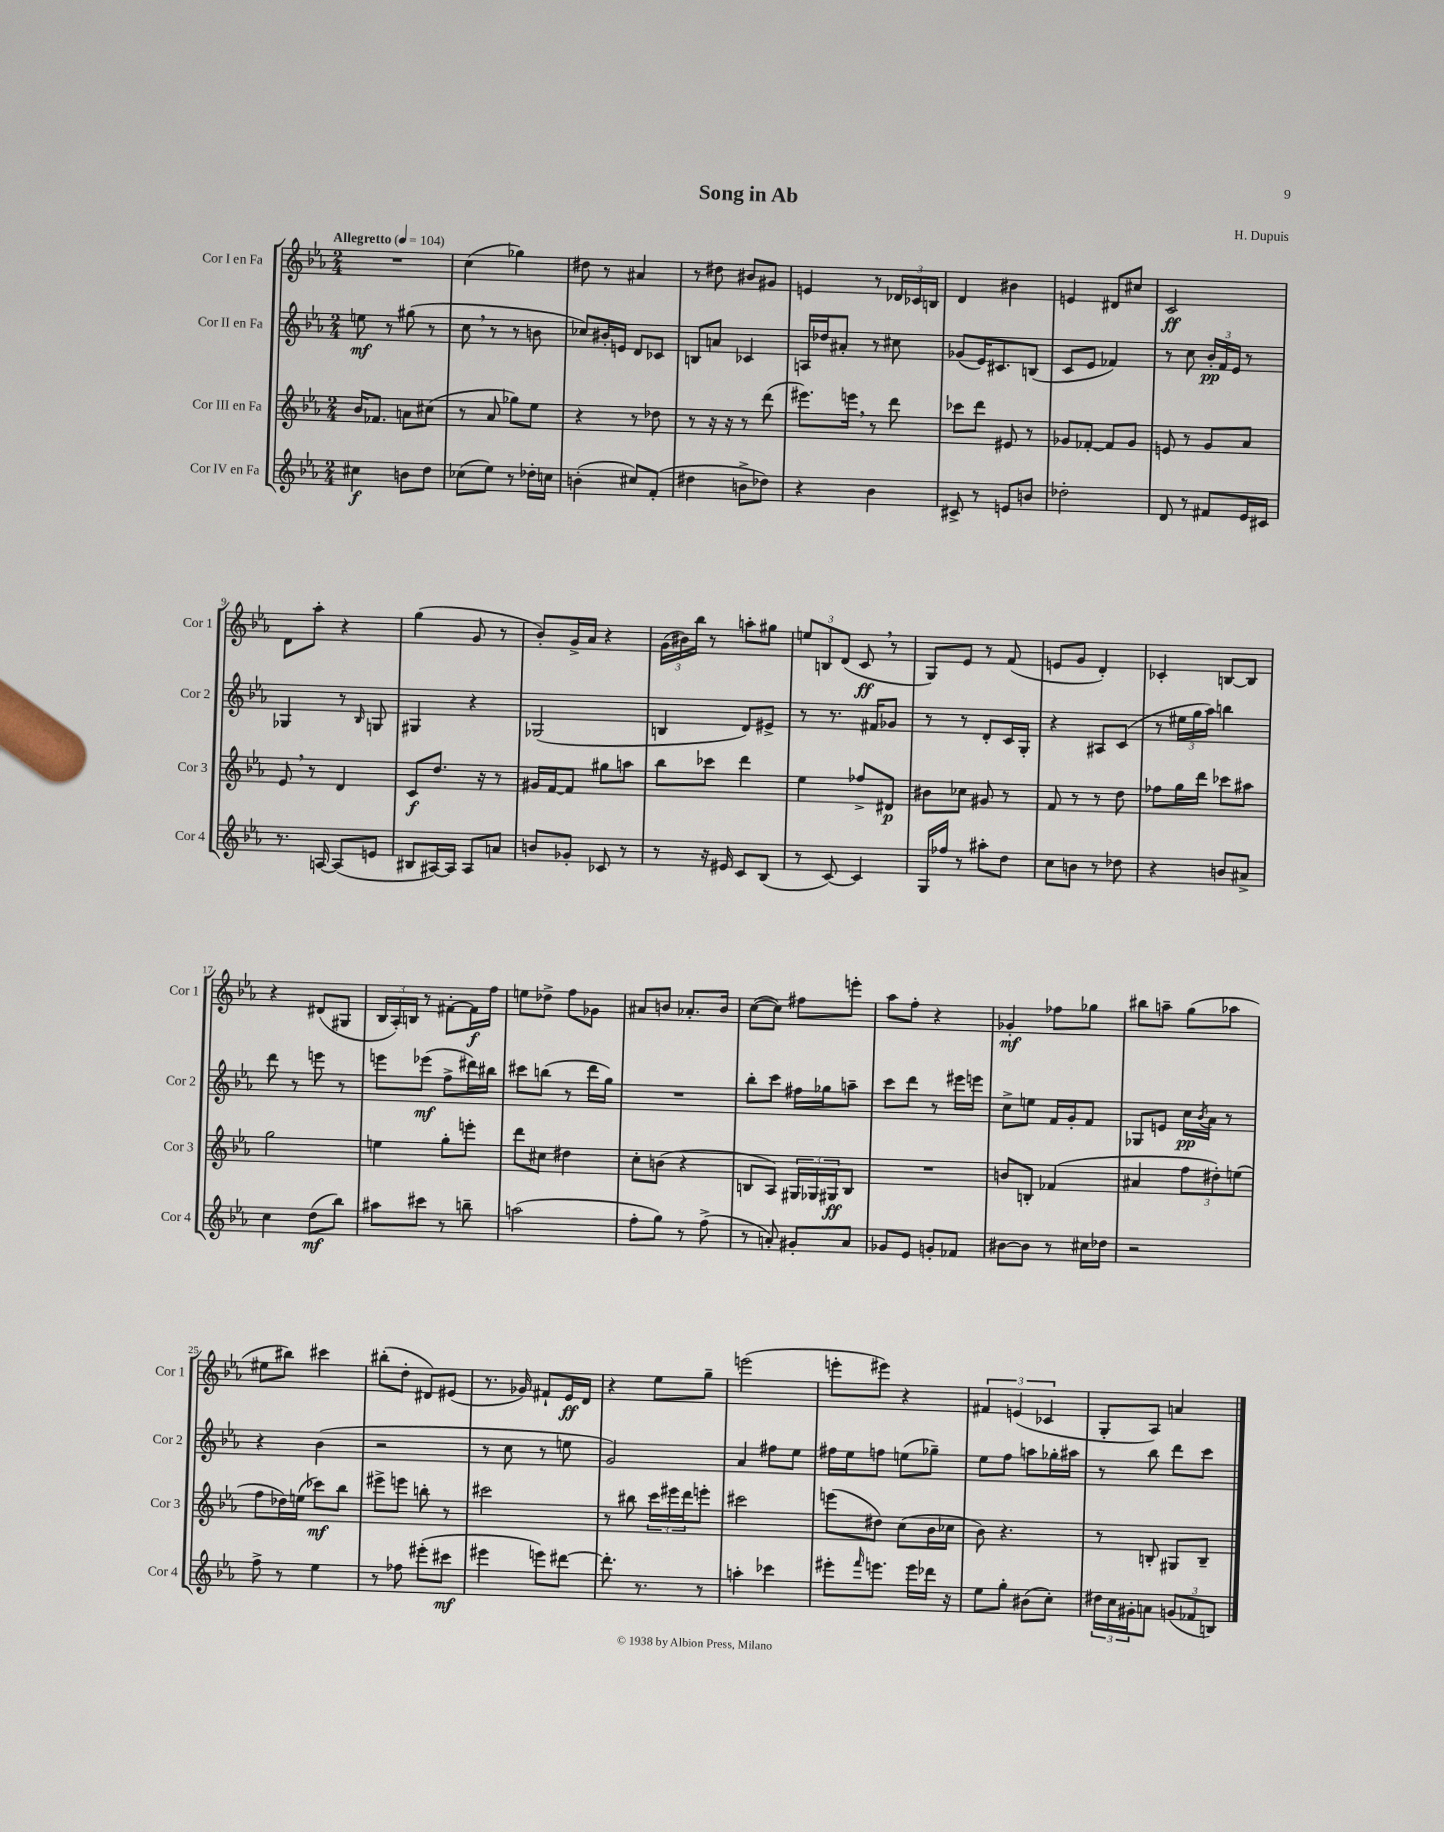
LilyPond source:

\header { title = "Song in Ab" composer = "H. Dupuis" }
<<
\new StaffGroup <<
\new Staff = "s0" \with { instrumentName = "Cor I en Fa" shortInstrumentName = "Cor 1" } {
    \clef treble \key ees \major \numericTimeSignature \time 2/4 \tempo "Allegretto" 4 = 104
    R2 |
    c''4( ges''4) |
    dis''8 r8 ais'4 |
    r8 dis''8 bis'8 gis'8 |
    e'4 r8 \tuplet 3/2 { des'16 ces'16 b16 } |
    d'4 bis'4 |
    e'4 dis'8 cis''8 |
    c'2\ff |
    d'8 aes''8-. r4 |
    g''4( g'8 r8 |
    bes'8-.) g'16-> aes'16 r4 |
    \tuplet 3/2 { g'16( bis'16) bes''16 } r8 a''8-. gis''8 |
    \tuplet 3/2 { e''8 b8 d'8( } c'8\ff \breathe r8 |
    g8) ees'8 r8 f'8( |
    e'8 g'8 d'4-.) |
    ces'4-. b8~ b8 |
    r4 dis'8( gis8 |
    \tuplet 3/2 { bes16 aes16-.) b16 } r8 fis'8~-. fis'16\f f''16 |
    e''8 des''8-> f''8 ges'8 |
    ais'8 b'8 aes'8.-. b'16 |
    c''8~( c''8) fis''8 e'''8-. |
    aes''8 f''8-. r4 |
    ges'4-.\mf fes''8 ges''8 |
    bis''8 a''8-- g''8( aes''8 |
    eis''8 bis''8) cis'''4 |
    bis''8-.( d''8-. dis'8) eis'8( |
    r8. ges'16) fis'8-! ees'16\ff d'16 |
    r4 ees''8 g''8-- |
    e'''2( |
    e'''8-. eis'''8) r4 |
    \tuplet 3/2 { fis'4 e'4( ces'4 } |
    g8-. aes8) a'4 \bar "|." |
}
\new Staff = "s1" \with { instrumentName = "Cor II en Fa" shortInstrumentName = "Cor 2" } {
    \clef treble \key ees \major \numericTimeSignature \time 2/4
    e''8\mf r8 gis''8( r8 |
    c''8 \breathe r8 r8 b'8 |
    ces''8) bis'16-. e'16 d'8 ces'8 |
    b8 a'8 ces'4 |
    a16 des''16 ais'8-. r8 cis''8 |
    ges'8( ees'16) cis'8. b8( |
    c'8 ees'8 fes'4) |
    r8 c''8 \tuplet 3/2 { bes'16-.\pp f'16 ees'16 } r8 |
    ges4 r8 \grace { bes16 } g8 |
    gis4 r4 |
    ges2( |
    b4 d'8) eis'8-> |
    r8 r8. fis'16 ges'8 |
    r8 r8 d'8-. c'16 g16-. |
    r4 ais8 c'8( |
    r8 \tuplet 3/2 { eis''16 g''16 aes''16) } b''4 |
    d'''8 r8 e'''8 r8 |
    e'''8 ees'''8\mf( f''8-> dis'''16) bis''16 |
    cis'''8 b''8( r8 d'''16 g''16) |
    R2 |
    bes''8-. c'''8 fis''16 ges''16 a''8-- |
    c'''8 d'''8 r8 eis'''16 e'''16 |
    c''8-> e''8 f'16 g'16-. f'8 |
    ges8 e'8 c''16\pp \acciaccatura { bes'8 } aes'16 r8 |
    r4 bes'4( |
    r2 |
    r8 c''8 r8 e''8 |
    g'2) |
    aes'4 fis''8 ees''8 |
    fis''16 ees''16 f''8 e''8( ges''8--) |
    ees''8 f''8 a''8 ges''16-. ais''16 |
    r8 bes''8 d'''8 c'''8 \bar "|." |
}
\new Staff = "s2" \with { instrumentName = "Cor III en Fa" shortInstrumentName = "Cor 3" } {
    \clef treble \key ees \major \numericTimeSignature \time 2/4
    bes'16 fes'8. a'8 cis''8( |
    r8 aes'8 ges''8) ees''8 |
    r4 r8 des''8 |
    r8 r16 r16 r8 d'''8( |
    eis'''8.) e'''16 \breathe r8 d'''8 |
    ces'''8 d'''8 eis'8 r8 |
    ges'8 fes'8~-. fes'8 ges'8 |
    e'8 r8 g'8 aes'8 |
    ees'8 \breathe r8 d'4 |
    c'8\f d''8. r16 r8 |
    gis'16 f'16~ f'8 gis''8 a''8 |
    bes''8 ces'''8 d'''4 |
    ees''4 fes''8-> dis'8\p |
    bis'8 ces''8 gis'8 r8 |
    f'8 r8 r8 d''8 |
    fes''8 g''16 d'''16 ces'''8 ais''8 |
    g''2 |
    e''4 g''8-. e'''8-. |
    d'''8 cis''8 dis''4 |
    c''8-. b'8( r4 |
    b8 aes8) \tuplet 3/2 { gis16 ges16 gis16\ff } b8 |
    R2 |
    b'8 b8-. fes'4( |
    ais'4 \tuplet 3/2 { f''8 dis''8-.) e''8( } |
    f''8 des''16) e''16( ces'''8\mf) bes''8 |
    eis'''8-> e'''8 b''8-. r8 |
    cis'''2 |
    r8 bis''8 \tuplet 3/2 { c'''16 eis'''16 d'''16 } e'''8-. |
    cis'''2 |
    e'''8( dis''8) c''8( bes'16 ces''16 |
    bes'8) r4. |
    r8 b8-. gis8 b8-- \bar "|." |
}
\new Staff = "s3" \with { instrumentName = "Cor IV en Fa" shortInstrumentName = "Cor 4" } {
    \clef treble \key ees \major \numericTimeSignature \time 2/4
    cis''4\f b'8 d''8 |
    ces''8( ees''8) r8 des''16-. c''16 |
    b'4-.( cis''8) f'8-.( |
    dis''4 b'8-> des''8) |
    r4 bes'4 |
    cis'8-> r8 e'8 b'8 |
    des''2-. |
    d'8 r8 fis'8 ees'16 cis'16 |
    r8. a16~ a8( e'8 |
    bis8 ais16~) ais16 ais8 a'8 |
    b'8 ges'8-. ces'8 r8 |
    r8 r16 eis'16 c'8 bes8( |
    r8 c'8~) c'4 |
    g16 fes''16 r8 ais''8-. d''8 |
    c''8 b'8 r8 des''8 |
    r4 b'8 ais'8-> |
    c''4 d''8\mf( bes''8) |
    ais''8 cis'''8 r8 b''8-- |
    a''2( |
    f''8-. g''8) r8 f''8->( |
    r8 a'8-.) gis'8-. a'8 |
    ges'8 ees'8 g'8-. fes'8 |
    bis'8~ bis'8 r8 cis''16 des''16 |
    r2 |
    f''8-> r8 ees''4 |
    r8 fes''8 eis'''8-.( cis'''8\mf |
    eis'''4 e'''8) dis'''8~ |
    dis'''8.-. r8. r8 |
    a''4-. ces'''4 |
    eis'''8-. \grace { f'''16 } e'''8. e'''16 des'''16 r16 |
    ees''8 g''8-. bis'8( c''8-.) |
    \tuplet 3/2 { dis''16 c''16 gis'16-. } a'8 \tuplet 3/2 { g'8( fes'8 b8) } \bar "|." |
}
>>
>>
